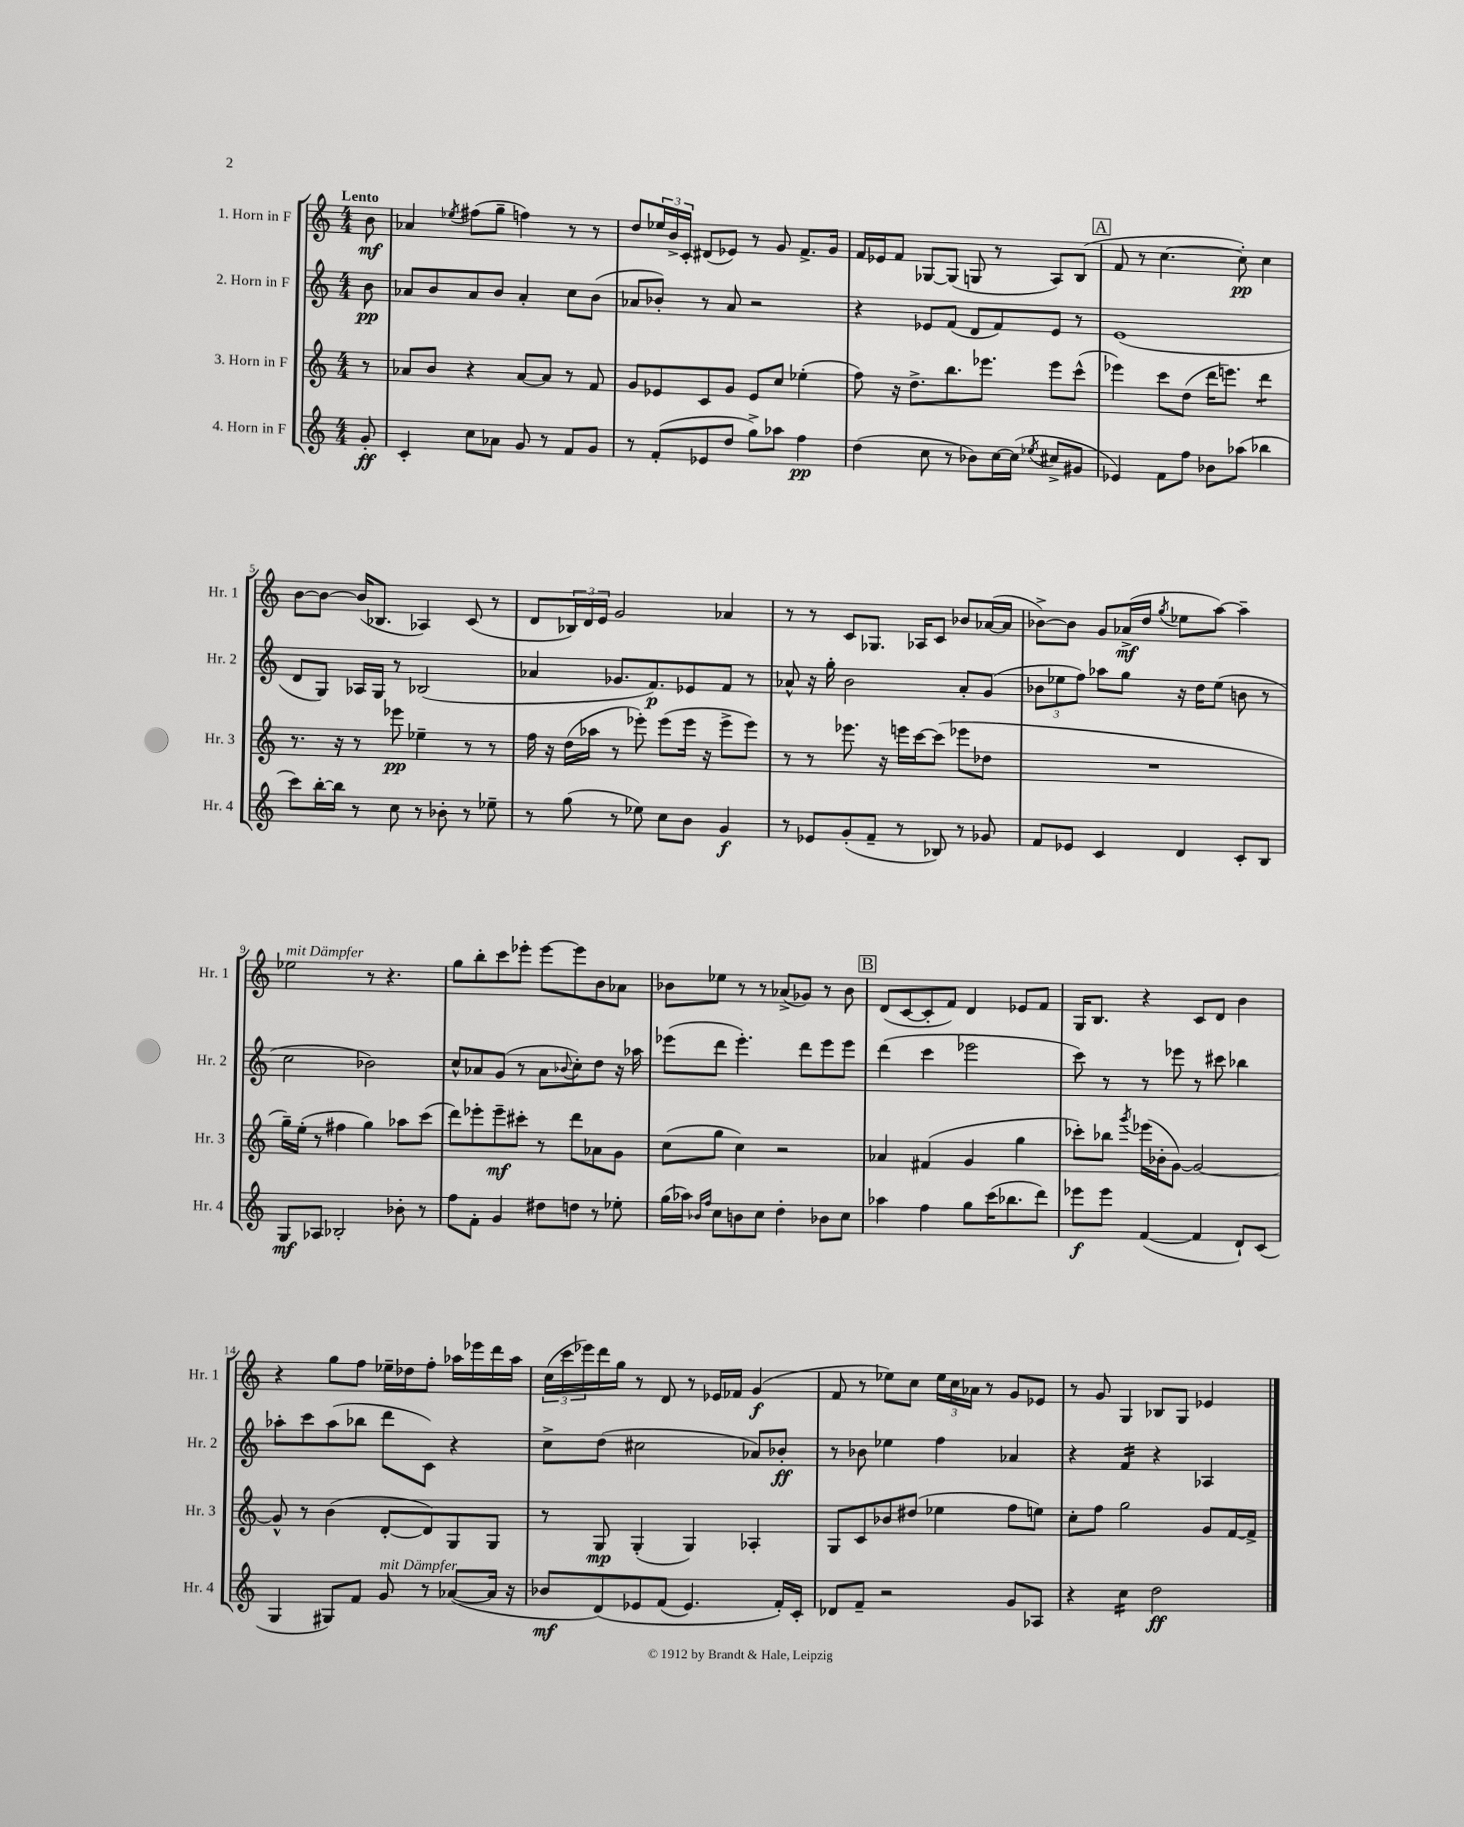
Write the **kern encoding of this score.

**kern	**kern	**kern	**kern
*staff4	*staff3	*staff2	*staff1
*clefG2	*clefG2	*clefG2	*clefG2
*k[]	*k[]	*k[]	*k[]
*M4/4	*M4/4	*M4/4	*M4/4
8g'	8r	8b	8b
=	=	=	=
4c'	8a-	8a-	4a-
.	8b	8b	.
.	.	.	8qee-
8cc	4r	8a-	(8ff#
8a-	.	8b	8gg~
8g	[8a-	4a-'	4ff)
8r	8a-]	.	.
8f	8r	8cc	8r
8g	8f	(8b	8r
=	=	=	=
8r	8g	8a-	8dd
(8f'	8e-	8b-')	24ee-
.	.	.	24b^
.	.	.	24c'
8e-	8c	8r	(8d#
8dd	8g	8a-	8e-)
8gg^)	8e-	2r	8r
8aa-	8cc	.	8g
4ff	(4ee-'	.	8.f^
.	.	.	16g
=	=	=	=
(4dd	8ff)	4r	16f
.	.	.	16e-
.	16r	.	8f
.	8.dd^	.	.
8cc	.	8e-	[8G-
8r	8.bb	(8f	(8G-]
8b-)	.	8d	8G
.	8.eee-	.	.
[16cc	.	8f)	8r
(16cc]	.	.	.
8qee-	.	.	.
8cc#^	8eee-	8e-	8A)
8g#	(8ccc^^	8r	(8B
=	=	=	=
4e-)	4eee-)	(1e	8f
.	.	.	8r
8f	8ccc	.	[4.cc
8ff	(8dd	.	.
8b-	16ddd	.	.
.	8.eee)	.	.
(8aa-	.	.	8cc'])
4bb-	4ddd	.	4cc
=	=	=	=
8ccc)	8.r	8d	[8b
[16bb'	.	8G)	8b_
16bb]	16r	.	.
8r	8r	16A-	(16b]
.	.	16G	8.B-
8cc	8eee-	8r	.
8r	4ee-~	(2B-	4A-)
8b-'	.	.	.
8r	8r	.	(8c
8ee-~	8r	.	8r
=	=	=	=
8r	16ff	4a-	8d
.	16r	.	.
(8gg	(16dd	.	24B-)
.	.	.	24d
.	16aa-	.	.
.	.	.	24e
8r	8r	8.g-	2g
8ee-)	8eee-')	.	.
.	.	8.f)	.
8cc	(8eee-	.	.
8b	16eee-	8e-	.
.	16r	.	.
4g	8eee-^	8f	4a-
.	8eee-)	8r	.
=	=	=	=
8r	8r	8a-^^	8r
8e-	8r	16r	8r
.	.	16gg'	.
(8g'	8.eee-	2b	8c
8f~	.	.	8.G-
.	16r	.	.
8r	16eee	.	.
.	[16ccc	.	16A-
8B-)	(8ccc]	.	8c
8r	8eee-	8a-'	8b-
8g-	8dd-	(8g	([16a-
.	.	.	16a-]
=	=	=	=
8f	1r	12b-	[8b-^)
.	.	12ee-	.
8e-	.	.	8b-]
.	.	12ff)	.
4c	.	8aa-	8g
.	.	8gg	(16a-^
.	.	.	16dd
.	.	.	8qgg
4d	.	16r	8ee-
.	.	16dd	.
.	.	(8ee-	[8aa)
8c'	.	8b	4aa~]
8B	.	8r	.
=	=	=	=
8G	16gg~)	2cc	2ee-
.	(16ee'	.	.
8A-	8r	.	.
2B-'	4ff#	.	.
.	4gg)	2b-)	8r
.	.	.	4.r
8b-'	8aa-	.	.
8r	(8ccc	.	.
=	=	=	=
8ff	8ddd)	8cc^^	8gg
8f'	8eee-'	8a-	8bb'
4g	8eee-~	(8g	8ccc
.	8ccc#'	8r	8eee-'
8dd#	8r	8a-	[8eee-
.	.	8qqb-	.
8dd	8ddd	8cc')	8eee-]
8r	8a-	8dd	8b
8ee-'	8g	16r	8a-
.	.	16aa-	.
=	=	=	=
(16gg	(8cc	(8eee-	8b-
16aa-)	.	.	.
16qqb-	.	.	.
16qqff	.	.	.
8cc	8gg	8ddd	8ee-
8b	4cc)	4.eee-')	8r
8cc	.	.	8r
4dd'	2r	.	(8a-^
.	.	8ddd	8g-)
8b-	.	8eee-	8r
8cc	.	8eee-	8b-
=	=	=	=
4aa-	4a-	(4ddd	(8d
.	.	.	[8c
4ff	(4f#	4ccc	8c']
.	.	.	8f)
8gg	4g	2eee-	4d
(16ccc	.	.	.
8.bb-	.	.	.
.	4gg	.	8e-
8ddd)	.	.	8f
=	=	=	=
8eee-	8ccc-')	8ccc)	16G
.	.	.	8.B
8eee-	8bb-	8r	.
.	8qggg	.	.
([4f	(16eee-	8r	4r
.	16b-'	.	.
.	[8g)	8eee-	.
4f]	2g_	8r	8c
.	.	8ccc#	8d
8d`)	.	4bb-	4b
(8c	.	.	.
=	=	=	=
4G	8g^^]	8aa-'	4r
.	8r	8ccc	.
8G#)	(4b	(8aa-	8gg
8f	.	8bb-	8ff
8g	[8d'	8ddd	16ee-~
.	.	.	16dd-
8r	8d])	8c)	8ff'
([8a-	8G	4r	16aa-
.	.	.	16eee-
16a-]	8G	.	16ddd
16r	.	.	16aa-
=	=	=	=
8b-	8r	8cc^	(24cc
.	.	.	24ccc
.	.	.	24eee-)
&(8d)	8G	(8dd	16ddd
.	.	.	16gg
8e-	(4G'	2cc#	8r
(8f	.	.	8d
4.e-)	4G)	.	8r
.	.	.	16e-
.	.	.	16f-
.	4A-'	8a-)	(4g
16f'&)	.	8b-'	.
16c'	.	.	.
=	=	=	=
8d-	8G	8r	8f
8f~	8c	8b-	8r
2r	8b-	4ee-	8ee-)
.	(8dd#	.	8cc
.	4ee-	4ff	24ee-
.	.	.	24cc
.	.	.	24a-
.	.	.	8r
8g	8ff	4a-	8g
8A-	8ee)	.	8e-
=	=	=	=
4r	8cc'	4r	8r
.	8ff	.	8g
4cc	2gg	4f	4G
2dd	.	4r	8B-
.	.	.	8G
.	8g	4A-	4e-
.	[16f	.	.
.	16f^]	.	.
==	==	==	==
*-	*-	*-	*-
